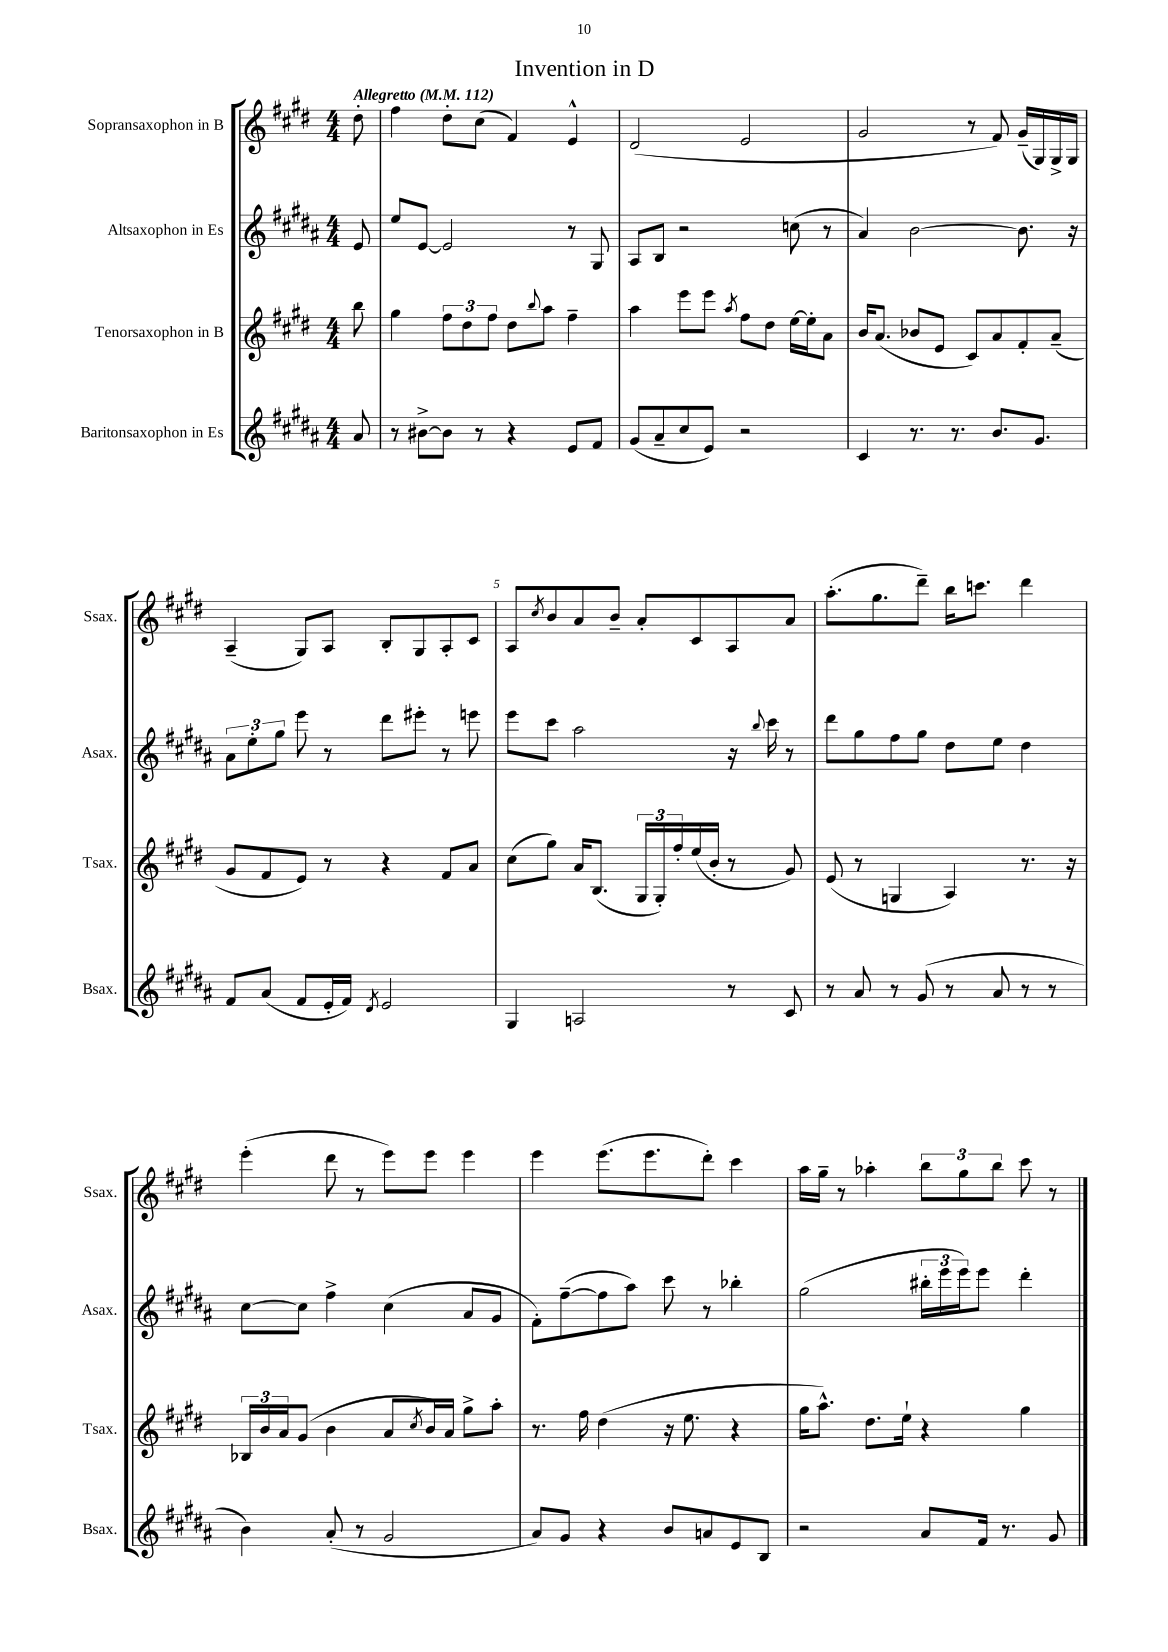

**kern	**kern	**kern	**kern
*staff4	*staff3	*staff2	*staff1
*clefG2	*clefG2	*clefG2	*clefG2
*k[f#c#g#d#a#]	*k[f#c#g#d#]	*k[f#c#g#d#a#]	*k[f#c#g#d#]
*M4/4	*M4/4	*M4/4	*M4/4
*MM112	*MM112	*MM112	*MM112
8a#	8bb	8e	8dd#'
=	=	=	=
8r	4gg#	8ee	4ff#
[8b#^	.	[8e	.
8b#]	12ff#	2e]	8dd#'
.	12dd#	.	.
8r	.	.	(8cc#
.	12ff#	.	.
4r	8dd#	.	4f#)
.	8qqbb	.	.
.	8aa	.	.
8e	4ff#~	8r	4e^^
8f#	.	8G#	.
=	=	=	=
(8g#	4aa	8A#	(2d#
8a#~	.	8B	.
8cc#	8eee	2r	.
8e)	8eee	.	.
.	8qaa	.	.
2r	8ff#	.	2e
.	8dd#	.	.
.	[16ee	(8cc	.
.	16ee']	.	.
.	8a	8r	.
=	=	=	=
4c#	16b	4a#)	2g#
.	(8.a	.	.
8.r	8b-	[2b	.
.	8e	.	.
8.r	.	.	.
.	8c#)	.	8r
8.b	8a	.	8f#)
.	8f#'	8.b]	(16g#~
8.g#	.	.	16G#)
.	(8a~	.	16G#^
.	.	16r	16G#
=	=	=	=
8f#	8g#	12a#	(4A~
.	.	12ee'	.
(8a#	8f#	.	.
.	.	12gg#	.
8f#	8e)	8eee	8G#)
16e'	8r	8r	8A
16f#)	.	.	.
8qd#	.	.	.
2e	4r	8ddd#	8B'
.	.	8eee#'	8G#
.	8f#	8r	8A'
.	8a	8eee	8c#
=	=	=	=
4G#	(8cc#	8eee	8A
.	.	.	8qcc#
.	8gg#)	8ccc#	8b
2A	16a	2aa#	8a
.	(8.B	.	.
.	.	.	8b~
.	24G#	.	8a'
.	24G#')	.	.
.	24ff#'	.	.
.	(16ee	.	8c#
.	16b'	.	.
8r	8r	16r	8A
.	.	8qqbb	.
.	.	16ccc#	.
8c#	8g#)	8r	8a
=	=	=	=
8r	(8e	8ddd#	(8.aa'
8a#	8r	8gg#	.
.	.	.	8.gg#
8r	4G	8ff#	.
(8g#	.	8gg#	8ddd#~)
8r	4A)	8dd#	16bb
.	.	.	8.ccc
8a#	.	8ee	.
8r	8.r	4dd#	4ddd#
8r	.	.	.
.	16r	.	.
=	=	=	=
4b)	24B-	[8cc#	(4eee'
.	24b	.	.
.	24a	.	.
.	(8g#	8cc#]	.
(8a#'	4b	4ff#^	8ddd#
8r	.	.	8r
2g#	8a	(4cc#	8eee)
.	8qcc#	.	.
.	16b)	.	8eee
.	16a	.	.
.	8gg#^	8a#	4eee
.	8aa'	8g#	.
=	=	=	=
8a#)	8.r	8f#')	4eee
8g#	.	([8ff#~	.
.	16ff#	.	.
4r	(4dd#	8ff#]	(8.eee
.	.	8aa#)	.
.	.	.	8.eee
8b	16r	8ccc#	.
.	8.ee	.	.
8a	.	8r	8ddd#')
8e	4r	4bb-'	4ccc#
8B	.	.	.
=	=	=	=
2r	16gg#	(2gg#	16aa
.	8.aa^^)	.	16gg#~
.	.	.	8r
.	8.dd#	.	4aa-'
.	16ee`	.	.
8a#	4r	24bb#'	12bb
.	.	24eee	.
.	.	24eee)	12gg#
16f#	.	8eee	.
.	.	.	12bb
8.r	.	.	.
.	4gg#	4ddd#'	8ccc#
8g#	.	.	8r
==	==	==	==
*-	*-	*-	*-
